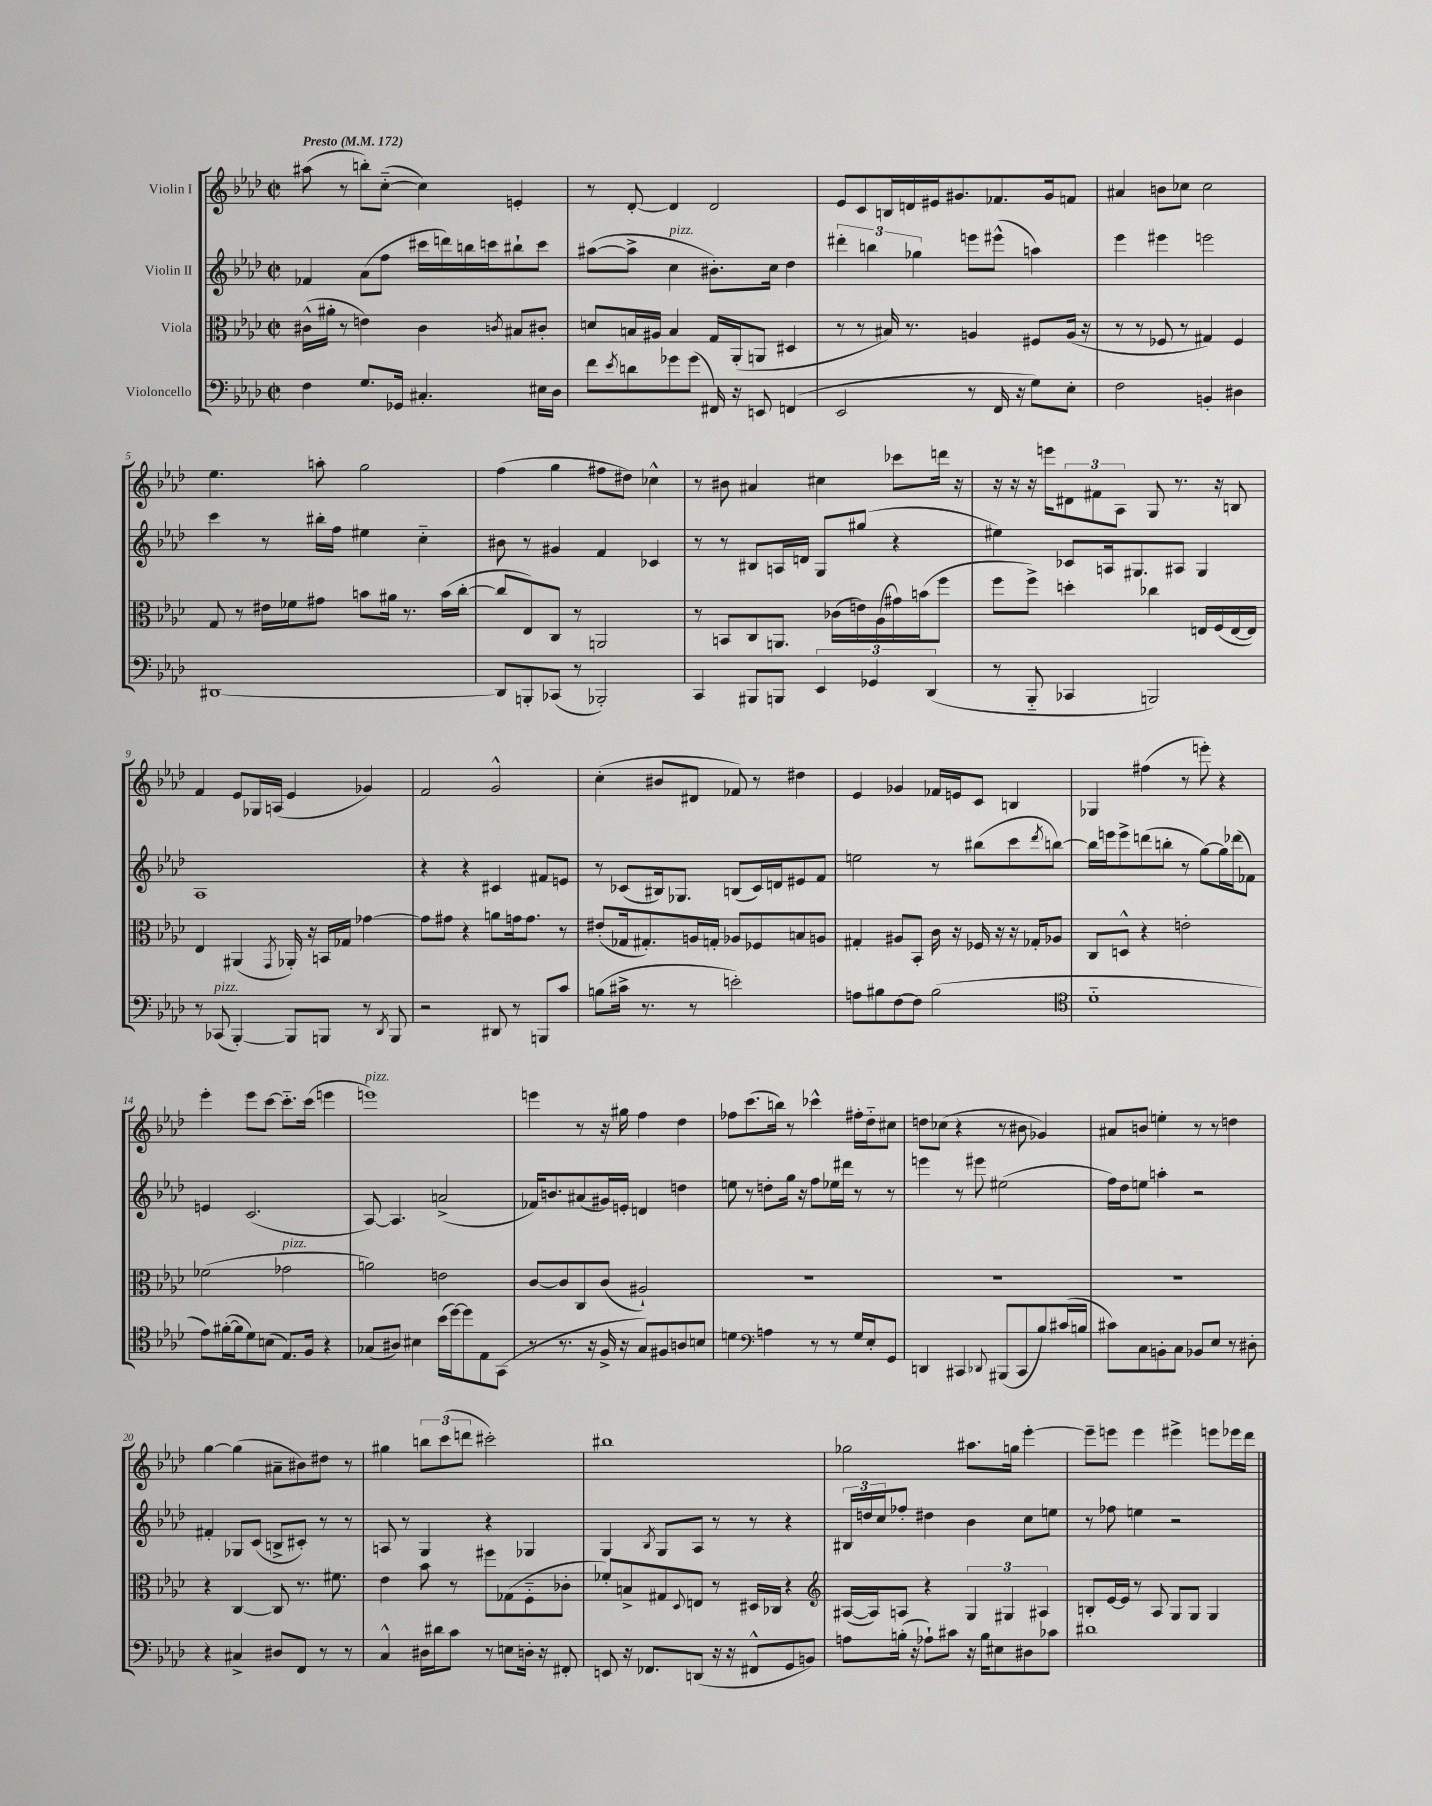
<<
\new StaffGroup <<
\new Staff = "s0" \with { instrumentName = "Violin I" } {
    \clef treble \key aes \major \defaultTimeSignature \time 2/2 \tempo "Presto" 4 = 172
    ais''8( r8 b''8-.) c''8~-_( c''4) e'4-. |
    r8 des'8~-. des'4 des'2 |
    ees'8 c'8 b16 d'16 eis'16 gis'8. fes'8. gis'16 f'8 |
    ais'4 b'8 ces''8 ces''2 |
    ees''4. a''8-. g''2 |
    f''4( g''4 fis''8 dis''8) ces''4-^ |
    r8 bis'8 ais'4 cis''4 ces'''8 d'''16 r16 |
    r16 r16 r16 e'''16 \tuplet 3/2 { dis'8 fis'8 aes8 } g8 r8. r16 b8 |
    f'4 ees'8 ges16 a16( ees'4 ges'4) |
    f'2 g'2-^ |
    c''4-.( bis'8 dis'8 fes'8) r8 dis''4 |
    ees'4 ges'4 fes'16 e'16 c'8 b4 |
    ges4 fis''4( r8 e'''8-.) r4 |
    ees'''4-. ees'''8 c'''8~ c'''8.-_ c'''16( e'''4 |
    e'''1^\markup { \italic "pizz." }) |
    e'''4 r8 r16 gis''16 f''4 des''4 |
    fes''8 c'''8.( b''16) r8 ces'''4-^ fis''16-. des''16-_ cis''8 |
    d''8 ces''8( r4 r8 bis'8 ges'4) |
    ais'8 b'8 e''4-. r8 r8 d''4 |
    g''4~ g''4( ais'8-- bis'8) dis''8 r8 |
    gis''4 \tuplet 3/2 { b''8 c'''8( d'''8 } cis'''2-.) |
    bis''1 |
    ges''2 ais''8. g''16 ees'''4~-. |
    ees'''8-- e'''8 e'''4 eis'''4-> e'''8 ees'''16 des'''16 \bar "|." |
}
\new Staff = "s1" \with { instrumentName = "Violin II" } {
    \clef treble \key aes \major \defaultTimeSignature \time 2/2
    fes'4 aes'8( f''8 cis'''16 d'''16) b''16 c'''16 bis''8-! c'''8 |
    ais''8~( ais''8-> c''4^\markup { \italic "pizz." } bis'8.-.) c''16 des''4 |
    \tuplet 3/2 { dis'''4-. b''4 ges''4 } e'''8 eis'''8-^( a''4) |
    ees'''4 eis'''4 e'''2 |
    c'''4 r8 bis''16-. f''16 eis''4 c''4-_ |
    bis'8 r8 gis'4 f'4 ces'4 |
    r8 r8 bis8 a16 d'16 g8 gis''8( r4 |
    eis''4) ces'8 a16 gis8. ais8 gis4 |
    aes1 |
    r4 r4 cis'4 fis'8 e'8 |
    r8 ces'8( bis16) ges8. b8( ces'16) d'16 eis'8 f'8 |
    e''2 r8 bis''8( c'''8 \acciaccatura { des'''8 } b''8~) |
    b''16 e'''16 e'''8-> d'''8( b''8-. r8 g''8~) g''16 des'''16( fes'8) |
    e'4 c'2.( |
    aes8~) aes4. a'2->( |
    fes'16) b'8. ais'8( gis'16) e'16-. d'4 d''4 |
    e''8 r8 d''8-. g''16 r16 f''8 ees''16 dis'''16 r8 r8 |
    e'''4 r8 eis'''8 eis''2( |
    f''16) des''16 e''8 a''4-. r2 |
    fis'4-. ges8 c'8( b8-> cis'8-.) r8 r8 |
    a8 r8 g4 r4 ges4 |
    g4 \acciaccatura { bes8 } g8 aes8 r8 r8 r4 |
    \tuplet 3/2 { bis16 d''16 c''16 } fes''8-. dis''4 bes'4 c''8 e''8 |
    r8 fes''8 e''4 r2 \bar "|." |
}
\new Staff = "s2" \with { instrumentName = "Viola" } {
    \clef alto \key aes \major \defaultTimeSignature \time 2/2
    cis'16-^( ais'16-. r8 e'4) cis'4 \acciaccatura { c'8 } bis8 cis'8-. |
    d'8 b16 ais16 b4 g16 aes,16-.( a,8 dis4 |
    r8 r8 bis16) r8. a4 fis8 a16( r16 |
    r8 r8 fes8 r8 gis4) fes4 |
    g8 r8 eis'16 fes'16 gis'8 b'8 ais'16 r8. b'16( c''16~-. |
    c''8 ees8) c8 r8 a,2 |
    r8 b,8 c8 a,8. ces'16( e'16) aes16( gis'16) b'16( f''8 |
    f''8 f''8->) d''4-. ces''4 e16 f16( e16~ e16) |
    ees4 ais,4( \acciaccatura { g,8 } aes,16-.) r16 b,16 ges16 ges'4~ |
    ges'8 gis'8 r4 a'8 g'16 g'8. r8 |
    eis'8-.( ges16 gis8.-.) a16 g16-. aes8 fes8 b8 a8 |
    gis4-. ais8 bes,8-. c'16 r16 fes16 r16 r16 ges16-. aes8 |
    c8 d8-^ r4 e'2-. |
    fes'2( ges'2^\markup { \italic "pizz." } |
    a'2) e'2 |
    c'8~ c'8 c8 c'8( ais2-!) |
    R1 |
    R1 |
    R1 |
    r4 c4~ c8 r8. fis'8. |
    ees'4 bes'8 r8 fis''8 ges8( f8-_ ces'8-. |
    fes'8-.) b8-> gis8 \appoggiatura { des8 } e8 r8 dis16 ces16 r4 |
    \clef treble ais16~( ais16) a8 r4 \tuplet 3/2 { g4 gis4 ais4 } |
    b8-. ees'16~ ees'16 r8 aes8 g8 g8 g4 \bar "|." |
}
\new Staff = "s3" \with { instrumentName = "Violoncello" } {
    \clef bass \key aes \major \defaultTimeSignature \time 2/2
    f4 g8. ges,16 cis4.-. eis16 des16 |
    f'8 \acciaccatura { ees'8 } d'8 ges'8 ges'8( fis,16) r16 e,8 f,4( |
    ees,2 r8 f,16 r16 g8) ees8-. |
    f2 b,4-. dis4 |
    dis,1~ |
    dis,8 b,,8-. ces,8( r8 bes,,2-.) |
    c,4 bis,,8 b,,8 \tuplet 3/2 { ees,4 ges,4 des,4( } |
    r8 bes,,8-_ ces,4 b,,2) |
    r8 ces,8^\markup { \italic "pizz." }( bes,,4~-.) bes,,8 b,,8 r8 \acciaccatura { des,8 } b,,8 |
    r2 dis,8 r8 b,,8 c'8 |
    b8( cis'16-> r8. r8 e'2-.) |
    a8 bis8 f8~ f8 bis2( |
    \clef tenor des'1-_ |
    ees'8) fis'16~-.( fis'16 des'8) b8( ees8.) f16 r4 |
    ges8( ais8) bis4 bes'16( des''16~) des''8 ees8 g,8( |
    r8 r8. r16 f16-> r16 g8) fis8 a8 b8 |
    d'4 \clef bass a4 r8 r8 g16 ees16-. g,8 |
    d,4 cis,4 \appoggiatura { des,8 } bis,,8( cis,8 bes8) cis'16( b16 |
    cis'8) c8 b,8-. c8 bes,8 ees8 r8 dis8-. |
    r4 cis4-> dis8 f,8 r8 r8 |
    c4-^ dis16 dis'16 c'8 r8 e8 d16-. r16 fis,8-. |
    e,8 r16 fes,8. d,8( r16 r16 fis,8-^ g,8 b,8) |
    a8 b16-.( r16 aes8-!) cis'8 r16 b16 eis8 dis8 ces'8 |
    dis'1 \bar "|." |
}
>>
>>
